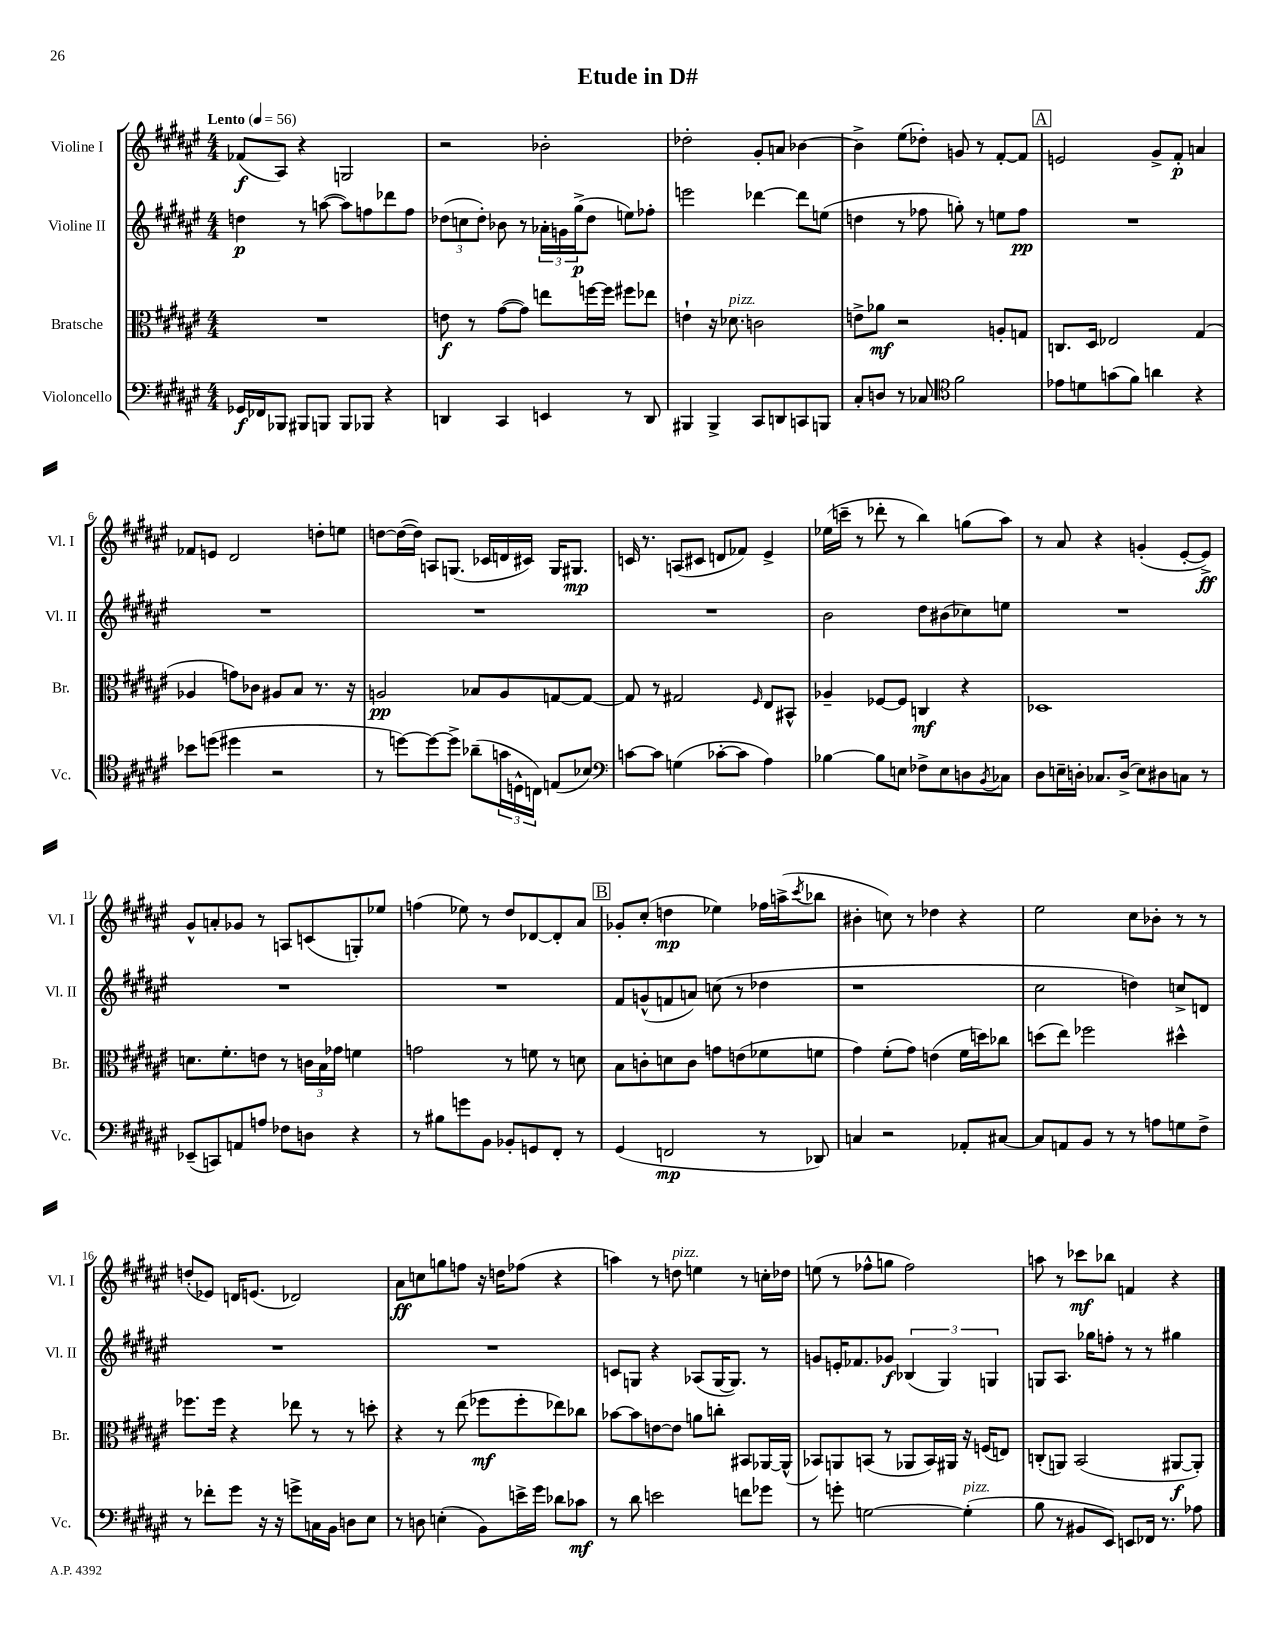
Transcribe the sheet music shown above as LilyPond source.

\header { title = "Etude in D#" }
<<
\new StaffGroup <<
\new Staff = "s0" \with { instrumentName = "Violine I" shortInstrumentName = "Vl. I" } {
    \clef treble \key fis \major \numericTimeSignature \time 4/4 \tempo "Lento" 4 = 56
    fes'8\f( ais8) r4 g2 |
    r2 bes'2-. |
    des''2-. gis'8-. a'8 bes'4~ |
    bes'4-> eis''8( des''8-.) g'8 r8 fis'8~-. fis'8 |
    \mark \markup { \box "A" } e'2 gis'8-> fis'8-.\p a'4 |
    fes'8 e'8 dis'2 d''8-. e''8 |
    d''8~ d''16~( d''16) a8 g8.( ces'16 d'16 cis'16) g16 gis8.\mp |
    c'16 r8. a8( cis'8 d'8 fes'8) eis'4-> |
    ees''16( c'''16-- r8 des'''8-. r8 b''4) g''8( ais''8) |
    r8 ais'8 r4 g'4-.( eis'8~-. eis'8->\ff) |
    gis'8-^ a'8-. ges'8 r8 a8 c'8( g8-.) ees''8 |
    f''4( ees''8) r8 dis''8 des'8~ des'8-. ais'8 |
    \mark \markup { \box "B" } ges'8-. cis''8-.( d''4\mp ees''4) fes''16 a''16->( \acciaccatura { cis'''8 } bes''8 |
    bis'4-. c''8) r8 des''4 r4 |
    eis''2 cis''8 bes'8-. r8 r8 |
    d''8-.( ees'8) d'16 e'8.( des'2) |
    ais'8\ff c''8 g''8 f''8 r16 d''16 fes''8( r4 |
    a''4) r8 d''8^\markup { \italic "pizz." } e''4 r8 c''16-. des''16 |
    e''8( r8 fes''8-^ g''8 fes''2) |
    a''8 r8 ces'''8\mf bes''8 f'4 r4 \bar "|." |
}
\new Staff = "s1" \with { instrumentName = "Violine II" shortInstrumentName = "Vl. II" } {
    \clef treble \key fis \major \numericTimeSignature \time 4/4
    d''4\p r8 a''8~( a''8) f''8 des'''8 f''8 |
    \tuplet 3/2 { des''8( c''8 des''8-.) } bes'8 r8 \tuplet 3/2 { aes'16-. g'16 gis''16->\p( } des''8 e''8) fes''8-. |
    e'''2 des'''4~ des'''8 e''8( |
    d''4 r8 fes''8 g''8-.) r8 e''8 fes''8\pp |
    \mark \markup { \box "A" } R1 |
    R1 |
    R1 |
    R1 |
    b'2 dis''8 bis'8( ces''8) e''8 |
    R1 |
    R1 |
    R1 |
    \mark \markup { \box "B" } fis'8 g'8-^( f'8 a'8) c''8( r8 des''4 |
    r1 |
    cis''2 d''4) c''8-> d'8 |
    R1 |
    R1 |
    c'8 g8 r4 aes8( g16~ g8.) r8 |
    g'8 e'16-. fes'8. ges'8\f \tuplet 3/2 { bes4( gis4) g4 } |
    g8 ais8. ges''16 f''8-. r8 r8 gis''4 \bar "|." |
}
\new Staff = "s2" \with { instrumentName = "Bratsche" shortInstrumentName = "Br." } {
    \clef alto \key fis \major \numericTimeSignature \time 4/4
    R1 |
    e'8\f r8 gis'8~( gis'8) e''8 f''16~ f''16 fis''8 ees''8 |
    e'4-! r16 des'8.^\markup { \italic "pizz." } c'2 |
    e'8-> aes'8\mf r2 a8-. g8 |
    \mark \markup { \box "A" } c8. dis16 ees2 gis4( |
    aes4 g'8) ces'8 ais8 b8 r8. r16 |
    a2\pp bes8 a8 g8~ g8~ |
    g8 r8 gis2 \grace { fis16 } eis8 bis,8-^ |
    aes4-- fes8~ fes8 c4\mf r4 |
    des1 |
    d'8. fis'8.-. e'8 r8 \tuplet 3/2 { c'16 b16 ges'16 } f'4 |
    g'2 r8 f'8 r8 d'8 |
    \mark \markup { \box "B" } b8 c'8-. d'8 c'8 g'8 e'8( fes'8 f'8 |
    gis'4) fis'8-.( gis'8) e'4( fis'16 d''16) ces''8 |
    d''8( eis''8) fes''2 dis''4-^ |
    fes''8. fes''16 r4 ees''8 r8 r8 d''8-. |
    r4 r8 eis''8( fes''8\mf fes''8-. ees''8) ces''8 |
    bes'8~ bes'8 e'8~ e'8 a'8 c''8-. bis,8 aes,16~ aes,16-^( |
    bes,8) a,8 b,8( r8 aes,8 b,16) ais,16 r16 f16( e8) |
    c8-.( a,8) b,2( ais,8~\f ais,8-.) \bar "|." |
}
\new Staff = "s3" \with { instrumentName = "Violoncello" shortInstrumentName = "Vc." } {
    \clef bass \key fis \major \numericTimeSignature \time 4/4
    ges,16\f fes,16 bes,,8 bis,,8 b,,8 b,,8 bes,,8 r4 |
    d,4 cis,4 e,4 r8 d,8 |
    bis,,4 bis,,4-> cis,8 d,8 c,8 b,,8 |
    cis8-. d8 r8 ces8 \clef tenor fis'2 |
    \mark \markup { \box "A" } ees'8 d'8 g'8( fis'8) a'4 r4 |
    bes'8 d''8( dis''4 r2 |
    r8 d''8~) d''8~ d''8-> aes'8--( \tuplet 3/2 { g'16 d16-^ c16) } e8( bes8) |
    \clef bass c'8~ c'8 g4( ces'8~-. ces'8 ais4) |
    bes4~ bes8 e8 fes8-> e8 d8 \acciaccatura { b,8 } ces8 |
    dis8 e16-- d16-. ces8. d16->( e8) dis8 c8 r8 |
    ees,8--( c,8) a,8 a8 fes8 d8 r4 |
    r8 bis8 g'8 b,8 bes,8-. g,8 fis,8-. r8 |
    \mark \markup { \box "B" } gis,4( f,2\mp r8 des,8) |
    c4 r2 aes,8-. cis8~ |
    cis8 a,8 b,8 r8 r8 a8 g8 fis8-> |
    r8 fes'8-. gis'8 r16 r16 g'8-> c16 b,16 d8 eis8 |
    r8 d8 e4-.( b,8) e'16-> gis'16 des'8 ces'8\mf |
    r8 dis'8 e'2 f'8 ges'8 |
    r8 g'8-. g2~ g4-.^\markup { \italic "pizz." }( |
    b8 r8 bis,8 eis,8) e,8 fes,16 r8. aes8 \bar "|." |
}
>>
>>
